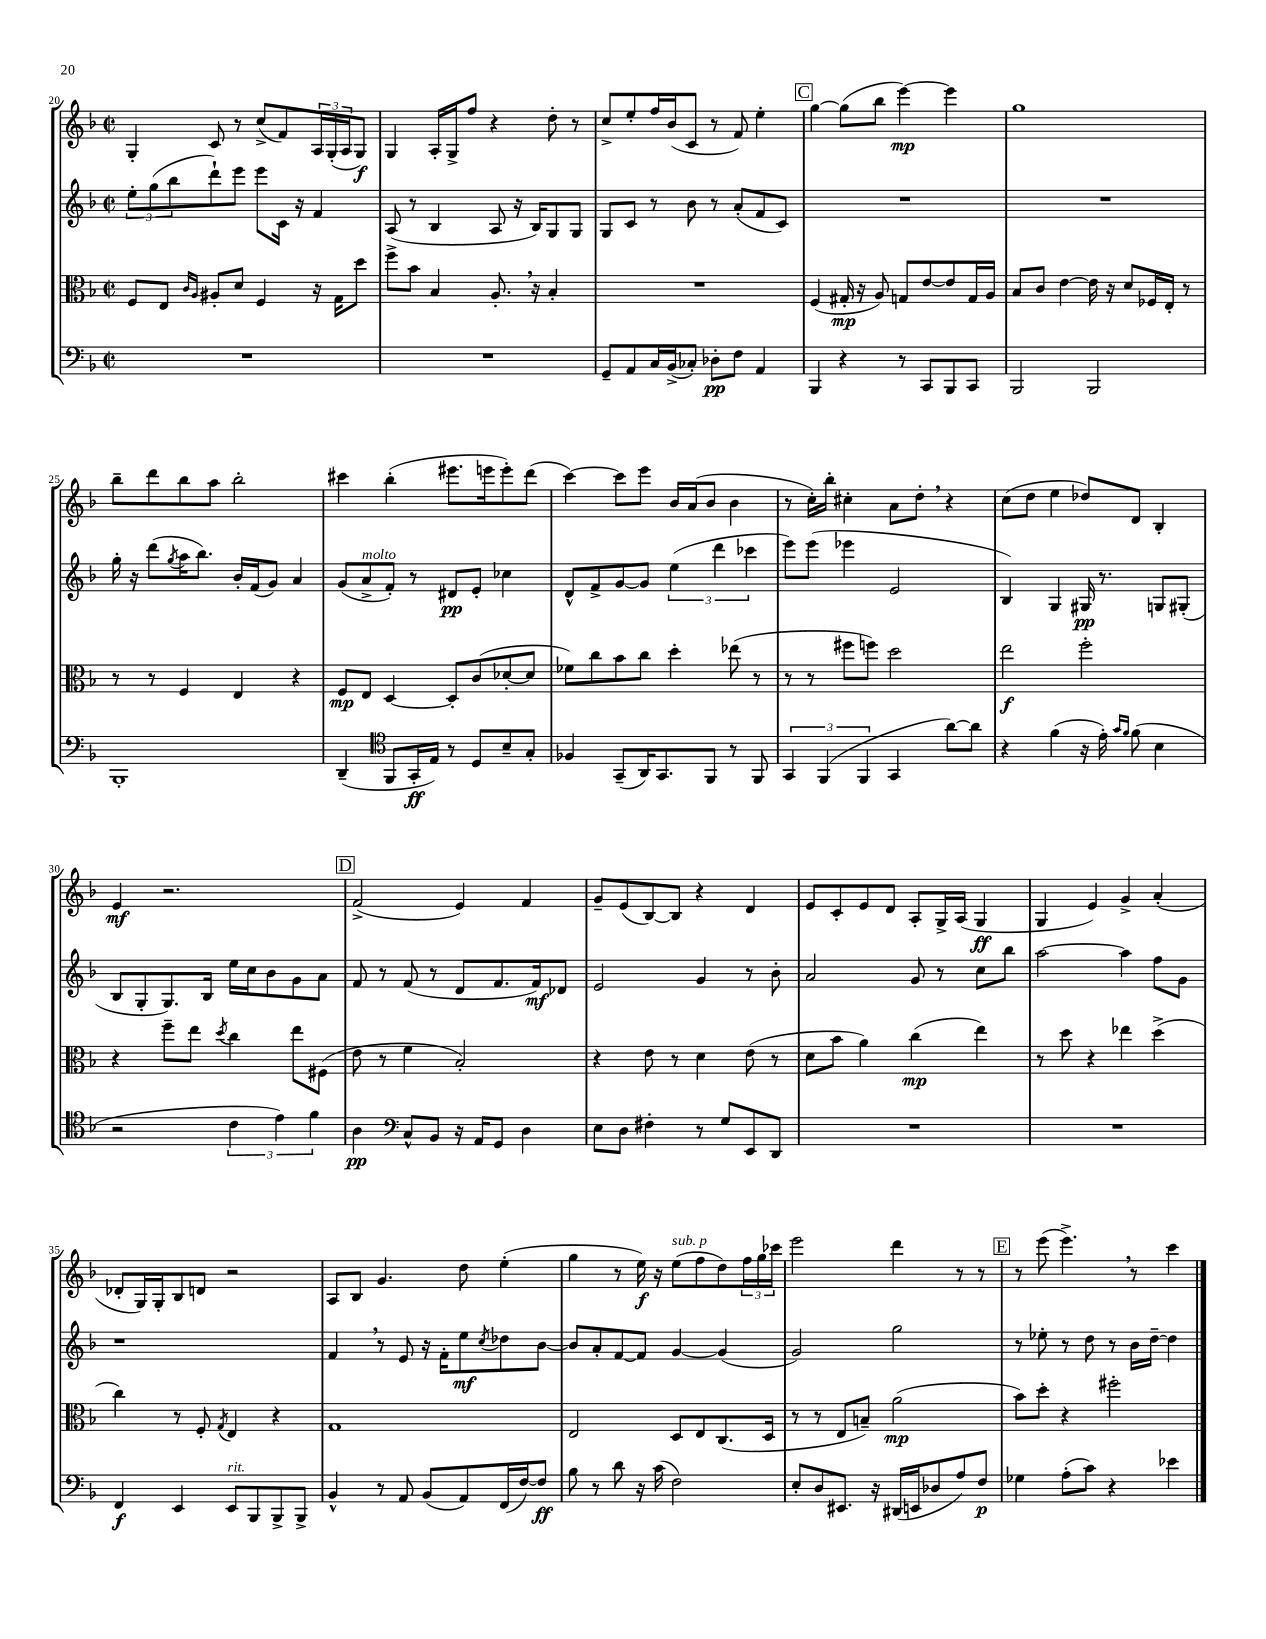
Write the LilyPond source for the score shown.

<<
\new StaffGroup <<
\new Staff = "s0" {
    \clef treble \key f \major \defaultTimeSignature \time 2/2
    g4-. c'8 r8 c''8->( f'8) \tuplet 3/2 { a16 g16-.( a16 } g8\f) |
    g4 a16-. g16-> f''8 r4 d''8-. r8 |
    c''8-> e''8-. f''16 bes'16( c'8 r8 f'8) e''4-. |
    \mark \markup { \box "C" } g''4~ g''8( bes''8 e'''4~\mp) e'''4 |
    g''1 |
    bes''8-- d'''8 bes''8 a''8 bes''2-. |
    cis'''4 bes''4-.( eis'''8. e'''16 e'''8-.) d'''8( |
    c'''4~) c'''8 e'''8 bes'16 a'16( bes'8 bes'4 |
    r8 c''16-.) bes''16-. cis''4-. a'8 d''8-. \breathe r4 |
    c''8( d''8 e''4 des''8) d'8 bes4-. |
    e'4\mf r2. |
    \mark \markup { \box "D" } f'2->( e'4) f'4 |
    g'8-- e'8( bes8~) bes8 r4 d'4 |
    e'8 c'8-. e'8 d'8 a8-. g16-> a16( g4\ff |
    g4 e'4) g'4-> a'4-.( |
    des'8-. g16) g16-. bes8 d'8 r2 |
    a8 bes8 g'4. d''8 e''4-.( |
    g''4 r8 e''16\f) r16 e''8^\markup { \italic "sub. p" }( f''8 d''8) \tuplet 3/2 { f''16 g''16 ces'''16 } |
    e'''2 d'''4 r8 r8 |
    \mark \markup { \box "E" } r8 e'''8( e'''4.->) \breathe r8 c'''4 \bar "|." |
}
\new Staff = "s1" {
    \clef treble \key f \major \defaultTimeSignature \time 2/2
    \tuplet 3/2 { e''8-. g''8( bes''8 } d'''8-!) e'''8 e'''8 c'16 r16 f'4 |
    a8( r8 bes4 a8 r16 bes16) g8 g8 |
    g8 c'8 r8 bes'8 r8 a'8-.( f'8 c'8) |
    \mark \markup { \box "C" } R1 |
    R1 |
    g''16-. r16 d'''8( \acciaccatura { g''8 } a''16 bes''8.) bes'16-. f'16( g'8) a'4 |
    g'8( a'8->^\markup { \italic "molto" } f'8-.) r8 dis'8\pp e'8-. ces''4 |
    d'8-^ f'8-> g'8~ g'8 \tuplet 3/2 { e''4( d'''4 ces'''4 } |
    e'''8) e'''8( ees'''4 e'2 |
    bes4) g4 gis16\pp r8. g8 gis8-.( |
    bes8 g8-. g8.) bes16 e''16 c''16 bes'8 g'8 a'8 |
    \mark \markup { \box "D" } f'8 r8 f'8( r8 d'8 f'8. f'16\mf) des'8 |
    e'2 g'4 r8 bes'8-. |
    a'2 g'8 r8 c''8 bes''8 |
    a''2~ a''4 f''8 g'8 |
    r1 |
    f'4 \breathe r8 e'8 r16 f'16-. e''8\mf \acciaccatura { c''8 } des''8 bes'8~ |
    bes'8 a'8-. f'8~ f'8 g'4~ g'4( |
    g'2) g''2 |
    \mark \markup { \box "E" } r8 ees''8-. r8 d''8 r8 bes'16 d''16~-- d''4 \bar "|." |
}
\new Staff = "s2" {
    \clef alto \key f \major \defaultTimeSignature \time 2/2
    f8 e8 \grace { c'16 a16 } ais8-. d'8 f4 r16 g16 d''8 |
    f''8-> bes'8 bes4 a8.-. \breathe r16 bes4-. |
    R1 |
    \mark \markup { \box "C" } f4( gis16-.\mp r16 a8) g8 e'8~ e'8 g16 a16 |
    bes8 c'8 e'4~ e'16 r16 d'8 fes16 e16-. r8 |
    r8 r8 f4 e4 r4 |
    f8\mp e8 d4~ d8-. c'8( des'8~-. des'8 |
    fes'8) c''8 bes'8 c''8 d''4-. ees''8( r8 |
    r8 r8 fis''8 f''8) d''2 |
    e''2\f f''2-. |
    r4 f''8-- e''8 \acciaccatura { d''8 } c''4 e''8 fis8( |
    \mark \markup { \box "D" } e'8 r8 f'4 bes2-.) |
    r4 e'8 r8 d'4 e'8( r8 |
    d'8 bes'8 a'4) c''4\mp( e''4) |
    r8 d''8 r4 ees''4 d''4->( |
    c''4) r8 f8-. \acciaccatura { g8 } e4 r4 |
    g1 |
    e2 d8 e8 c8.( d16 |
    r8 r8 e8 b8--) a'2\mp( |
    \mark \markup { \box "E" } bes'8) d''8-. r4 fis''2-. \bar "|." |
}
\new Staff = "s3" {
    \clef bass \key f \major \defaultTimeSignature \time 2/2
    R1 |
    R1 |
    g,8-- a,8 c16 bes,16->( ces8-.) des8-.\pp f8 a,4 |
    \mark \markup { \box "C" } bes,,4 r4 r8 c,8 bes,,8 c,8 |
    bes,,2 bes,,2 |
    bes,,1-. |
    d,4--( \clef tenor f,8 g,16-.\ff e16) r8 d8 bes8-- g8-. |
    fes4 g,8--( a,16) g,8. f,8 r8 f,8 |
    \tuplet 3/2 { g,4 f,4( f,4 } g,4 a'8~) a'8 |
    r4 f'4( r16 e'16-.) \grace { g'16 f'16 } f'8( bes4 |
    r2 \tuplet 3/2 { c'4 e'4) f'4 } |
    \mark \markup { \box "D" } a4\pp \clef bass c8-^ bes,8 r16 a,16 g,8 d4 |
    e8 d8 fis4-. r8 g8 e,8 d,8 |
    R1 |
    R1 |
    f,4\f e,4 e,8^\markup { \italic "rit." } bes,,8 bes,,8-> bes,,8-> |
    bes,4-^ r8 a,8 bes,8( a,8) f,16( f16~) f8\ff |
    bes8 r8 d'8 r16 c'16( f2) |
    e8-. d8 eis,8. r16 dis,16( e,16 des8 a8) f8\p |
    \mark \markup { \box "E" } ges4 a8-.( c'8) r4 ees'4 \bar "|." |
}
>>
>>
\layout { \context { \Score currentBarNumber = #20 } }
